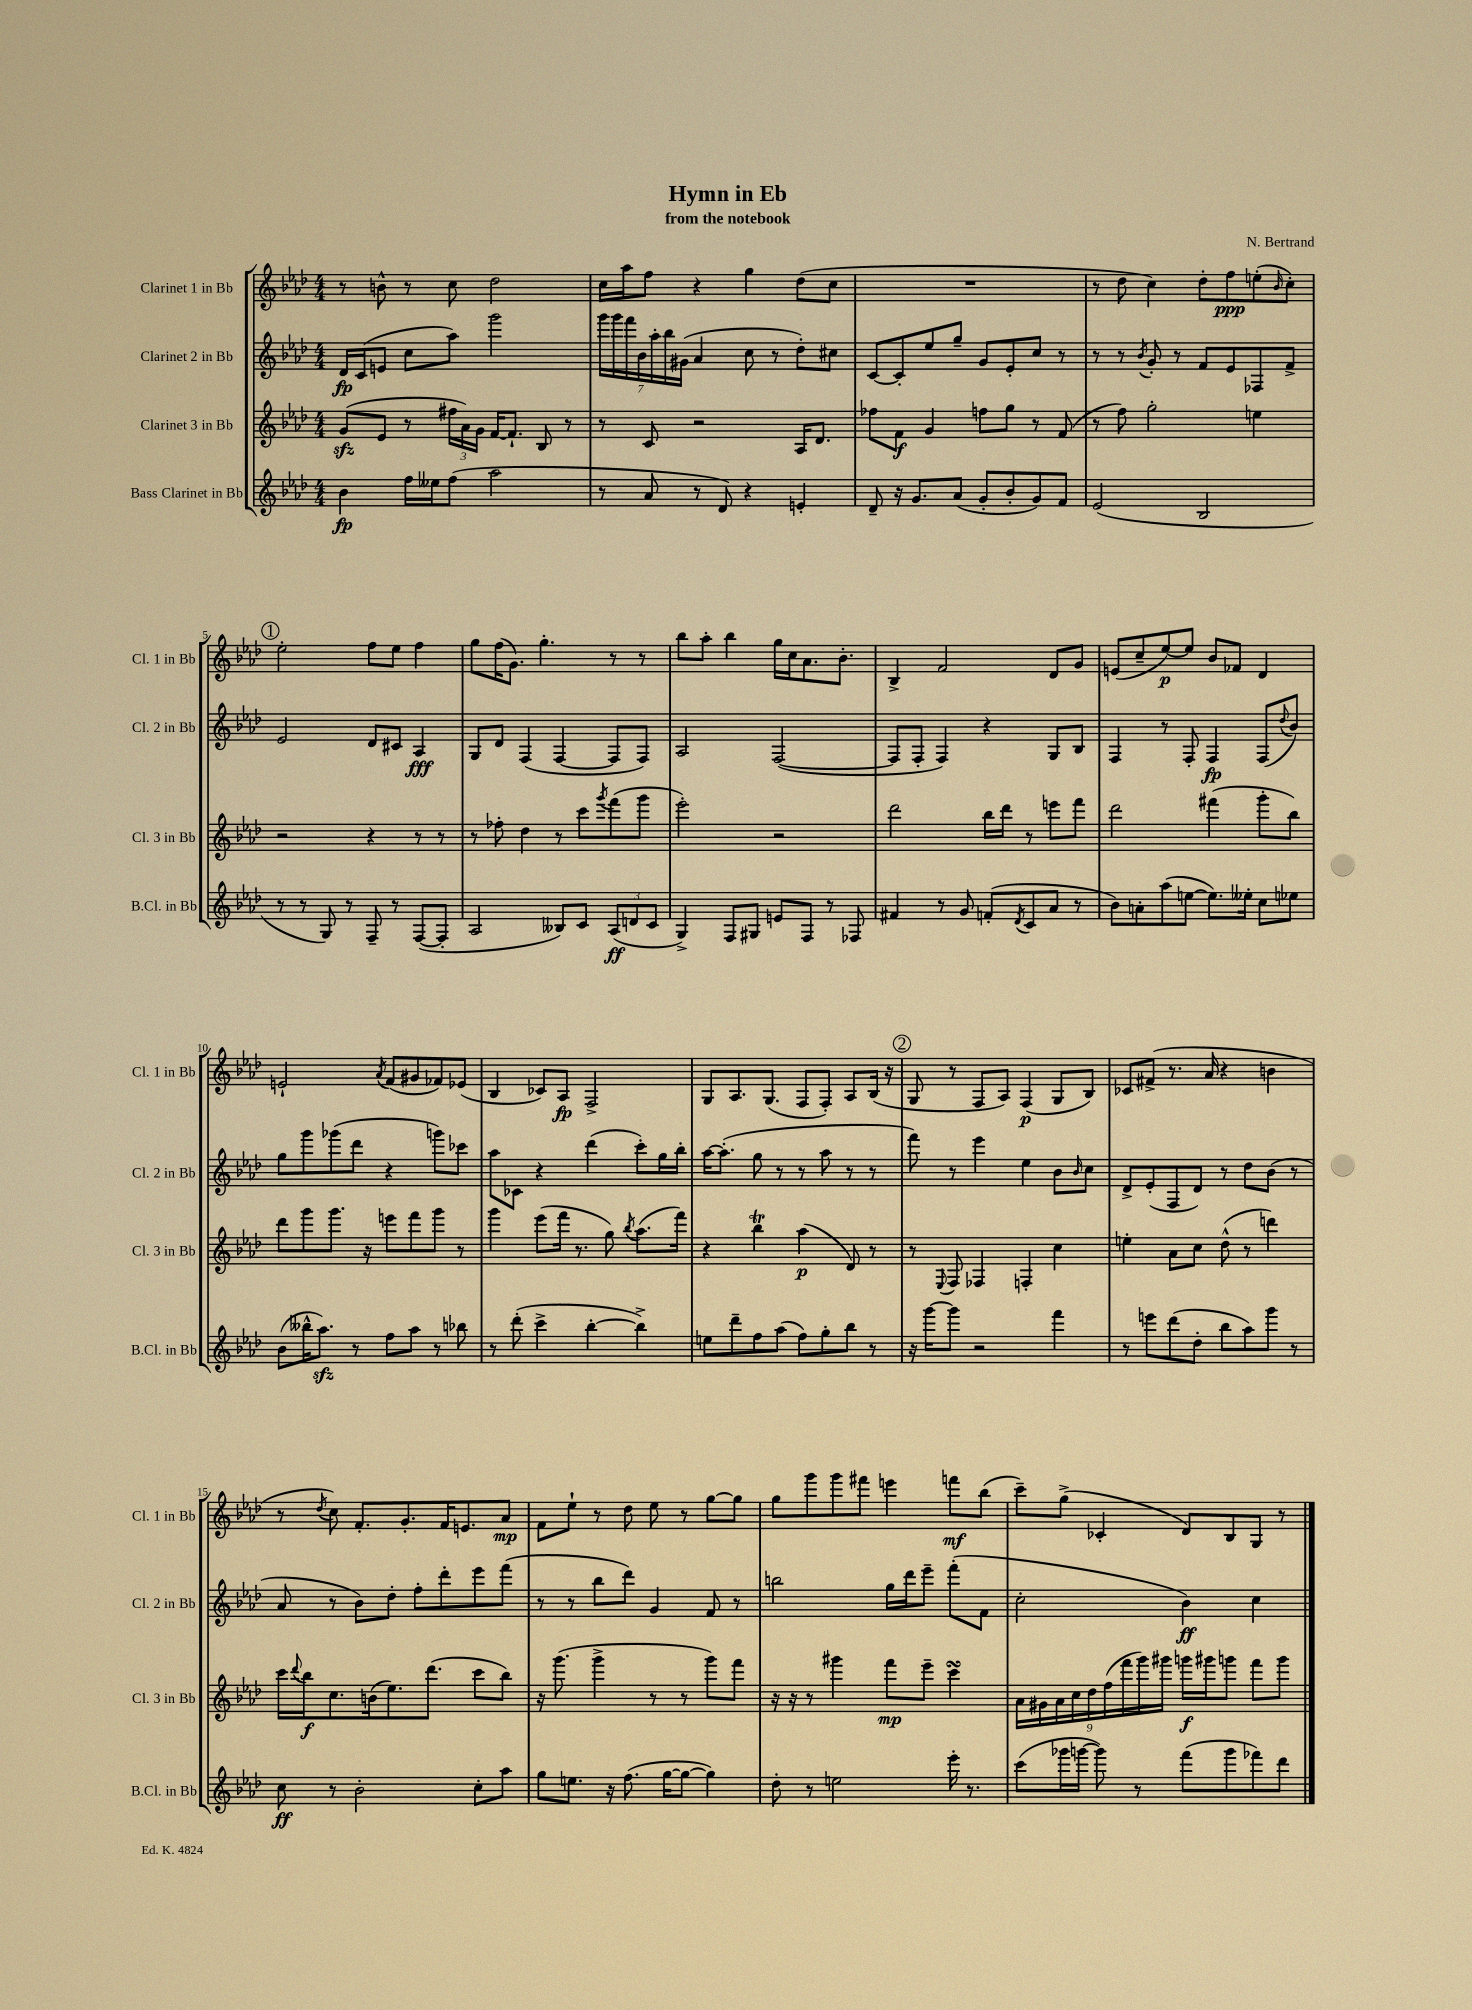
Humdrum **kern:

**kern	**kern	**kern	**kern
*staff4	*staff3	*staff2	*staff1
*clefG2	*clefG2	*clefG2	*clefG2
*k[b-e-a-d-]	*k[b-e-a-d-]	*k[b-e-a-d-]	*k[b-e-a-d-]
*M4/4	*M4/4	*M4/4	*M4/4
4b-\	(8g/L	16d-/LL	8r
.	.	(16c/J	.
.	8e-/J	8e/J	8b^^\
16ff\LL	8r	8cc\L	8r
16ee--\J	.	.	.
(8ff\J	24ff#\LL	8aa-\J)	8cc\
.	24a-\)	.	.
.	24g\JJ	.	.
2aa-\	[16f/LK	2ggg\	2dd-\
.	8.f`/]J	.	.
.	8B-/	.	.
.	8r	.	.
=	=	=	=
8r	8r	28ggg\LL	16cc\LL
.	.	28ggg\	.
.	.	.	16aa-\J
.	.	28fff\	.
.	.	28b-\	.
8a-/	8c/	.	8ff\J
.	.	28aa-'\	.
.	.	28bb-\	.
.	.	(28g#\JJ	.
8r	2r	4a-/	4r
8d-/)	.	.	.
4r	.	8cc\	4gg\
.	.	8r	.
4e'/	16A-/LK	8dd-'\L)	(8dd-\L
.	8.d-/J	.	.
.	.	8cc#\J	8cc\J
=	=	=	=
8d-~/	8ff-\L	[8c/L	1r
16r	8f\J	8c'/]	.
8.g/L	.	.	.
.	4g/	8ee-/	.
(8a-/J	.	8gg~/J	.
8g'/L	8ff\L	8g/L	.
8b-'/	8gg\J	8e-'/	.
8g/)	8r	8cc/J	.
8f/J	(8f/	8r	.
=	=	=	=
(2e-/	8r	8r	8r
.	8ff\)	8r	8dd-\
.	.	8qb-/	.
.	2gg'\	8g'/	4cc\)
.	.	8r	.
2B-/	.	8f/L	8dd-'\L
.	.	8e-/	8ff\
.	4ee\	8F-/	(8ee'\
.	.	.	16qqb-/
.	.	8f^/J	8cc'\J)
=	=	=	=
8r	2r	2e-/	2ee-'\
8r	.	.	.
8G/)	.	.	.
8r	.	.	.
8F~/	4r	8d-/L	8ff\L
8r	.	8c#/J	8ee-\J
([8F/L	8r	4A-/	4ff\
8F'/]J	8r	.	.
=	=	=	=
2A-/	8r	8G/L	8gg\L
.	8ff-'\	8d-/J	(16ff\K
.	.	.	8.g\J)
.	4dd-\	(4F/	.
.	.	.	4.gg'\
8B--/L)	8r	[4F/	.
8c/J	8ccc\L	.	.
.	8qggg/	.	.
(12A-/L	(8fff\	8F/]L	8r
12d/	.	.	.
.	8ggg\J	8F/J)	8r
12c/J	.	.	.
=	=	=	=
4G^/)	2eee-'\)	2A-/	8bb-\L
.	.	.	8aa-'\J
8F/L	.	.	4bb-\
8G#/J	.	.	.
8e/L	2r	([2F/	16gg\LL
.	.	.	16cc\J
8F/J	.	.	8.a-\
8r	.	.	.
.	.	.	8.b-'\J
8F-/	.	.	.
=	=	=	=
4f#/	2ddd-\	8F/]L	4B-^/
.	.	8F'/J	.
8r	.	4F/)	2f/
8g/	.	.	.
(8f'/L	16bb-\LL	4r	.
.	16ddd-\JJ	.	.
8qd-/	.	.	.
8c/	8r	.	.
8a-/J	8eee\L	8G/L	8d-/L
8r	8fff\J	8B-/J	8g/J
=	=	=	=
8b-\L)	2ddd-\	4F/	(8e/L
8a'\	.	.	8cc~/
(8aa-\	.	8r	[8ee-/)
[8ee\J	.	8F'/	8ee-/]J
8.ee\]L)	(4fff#\	4F/	8b-/L
.	.	.	8f-/J
16ee--'\Jk	.	.	.
8cc\L	8ggg'\L	(8F/L	4d-/
.	.	8qqdd-/	.
8ee-\J	8bb-\J)	8b-/J)	.
=	=	=	=
(8b-\L	8ddd-\L	8gg\L	2e`/
16bb--^^\K	8ggg\	8ggg\	.
8.aa-\J)	.	.	.
.	8.ggg\J	(8ggg-\	.
8r	.	8ddd-\J	.
.	16r	.	.
.	.	.	8qa-/
8ff\L	8eee\L	4r	(8f/L
8aa-\J	8fff\	.	8g#/
8r	8ggg\J	8ggg\L)	8f-/)
8bb-\	8r	8ccc-\J	(8e-/J
=	=	=	=
8r	4ggg\	8aa-\L	4B-/
(8ddd-'\	.	8c-\J	.
4ccc^\	(8eee-\L	4r	8c-/L)
.	16fff\Jk	.	8A-/J
.	8.r	.	.
[4bb-'\	.	(4ddd-\	2F^/
.	8gg\)	.	.
.	8qbb-/	.	.
4bb-^\])	(8.aa-\L	8ccc'\L)	.
.	.	16gg\L	.
.	16fff\Jk)	16bb-'\JJ	.
=	=	=	=
8ee\L	4r	[16aa-\LK	8G/L
.	.	(8.aa-'\]J	.
8ddd-~\	.	.	8.A-/
8ff\	4bb-\	8gg\	.
.	.	.	(8.G/J
(8aa-\J	.	8r	.
8ff\L)	(4aa-\	8r	8F/L
8gg'\	.	8aa-\	8F'/J)
8bb-\J	8d-/)	8r	8A-/L
8r	8r	8r	(16B-/Jk
.	.	.	16r
=	=	=	=
16r	8r	8fff\)	8G/
[16ggg\LK	.	.	.
.	8qqE-/	.	.
8ggg\]J	8F/	8r	8r
2r	4F-/	4eee-\	8F/L
.	.	.	8A-/J)
.	4F'/	4ee-\	(4F/
4fff\	4cc\	8b-\L	8G/L
.	.	16qqb-/	.
.	.	8cc\J	8B-/J)
=	=	=	=
8r	4ee'\	8d-^/L	8c-/L
8eee\L	.	(8e-'/	(8f#^/J
(8ddd-\	8a-\L	8F/	8.r
8dd-'\J	8cc\J	8d-/J)	.
.	.	.	16a-/
8bb-\L	(8dd-^^\	8r	4r
8aa-\)	8r	8dd-\L	.
8ggg\J	4ddd\)	(8b-\J	4b\
8r	.	8r	.
=	=	=	=
8cc\	16ccc\LL	8a-/	8r
.	8qqddd-/	.	.
.	16bb-\J	.	.
.	.	.	8qdd-/
8r	8.cc\	8r	8cc\)
2b-'\	.	8b-\L)	8.f'/L
.	(16b\k	.	.
.	8.ee-\)	8dd-'\J	.
.	.	.	8.g'/
.	.	8ff'\L	.
.	(8.ddd-\J	.	.
.	.	8ddd-'\	16f/K
.	.	.	8.e/
8cc'\L	8ccc\L	8eee-\	.
8aa-\J	8bb-\J)	(8fff\J	8a-/J
=	=	=	=
8gg\L	16r	8r	8f\L
.	(8.ggg\	.	.
8.ee\J	.	8r	8ee-`\J
.	4ggg^\	8bb-\L	8r
16r	.	.	.
(8.ff\	.	8ddd-\J)	8dd-\
.	8r	4g/	8ee-\
[16gg\LK	.	.	.
8gg\_J	8r	.	8r
4gg\])	8ggg\L)	8f/	[8gg\L
.	8fff\J	8r	8gg\]J
=	=	=	=
8dd-'\	16r	2bb\	8gg\L
.	16r	.	.
8r	8r	.	8ggg\
2ee\	4ggg#\	.	8ggg\
.	.	.	8fff#\J
.	8fff\L	16gg\LL	4eee\
.	.	16ddd-\J	.
.	8eee-~\J	8eee-~\J	.
16eee-'\	4ccc\	(8fff'\L	8fff\L
8.r	.	.	.
.	.	8f\J	(8bb-\J
=	=	=	=
(8ccc\L	18a-\LL	2cc'\	8ccc~\L)
.	18g#\	.	.
.	18a-\	.	.
16ggg-\L	.	.	(8gg^\J
.	18cc\	.	.
[16ggg\JJ	.	.	.
.	18dd-\	.	.
8ggg\])	.	.	4c-'/
.	(18ff\	.	.
.	18fff\	.	.
8r	.	.	.
.	18ggg\)	.	.
.	18ggg#\JJ	.	.
(8fff\L	16ggg\LL	4b-\)	8d-/L)
.	16ggg#\J	.	.
8ggg\	8ggg\J	.	8B-/
8fff-\)	8fff\L	4cc\	8G/J
8ddd-\J	8ggg\J	.	8r
==	==	==	==
*-	*-	*-	*-
